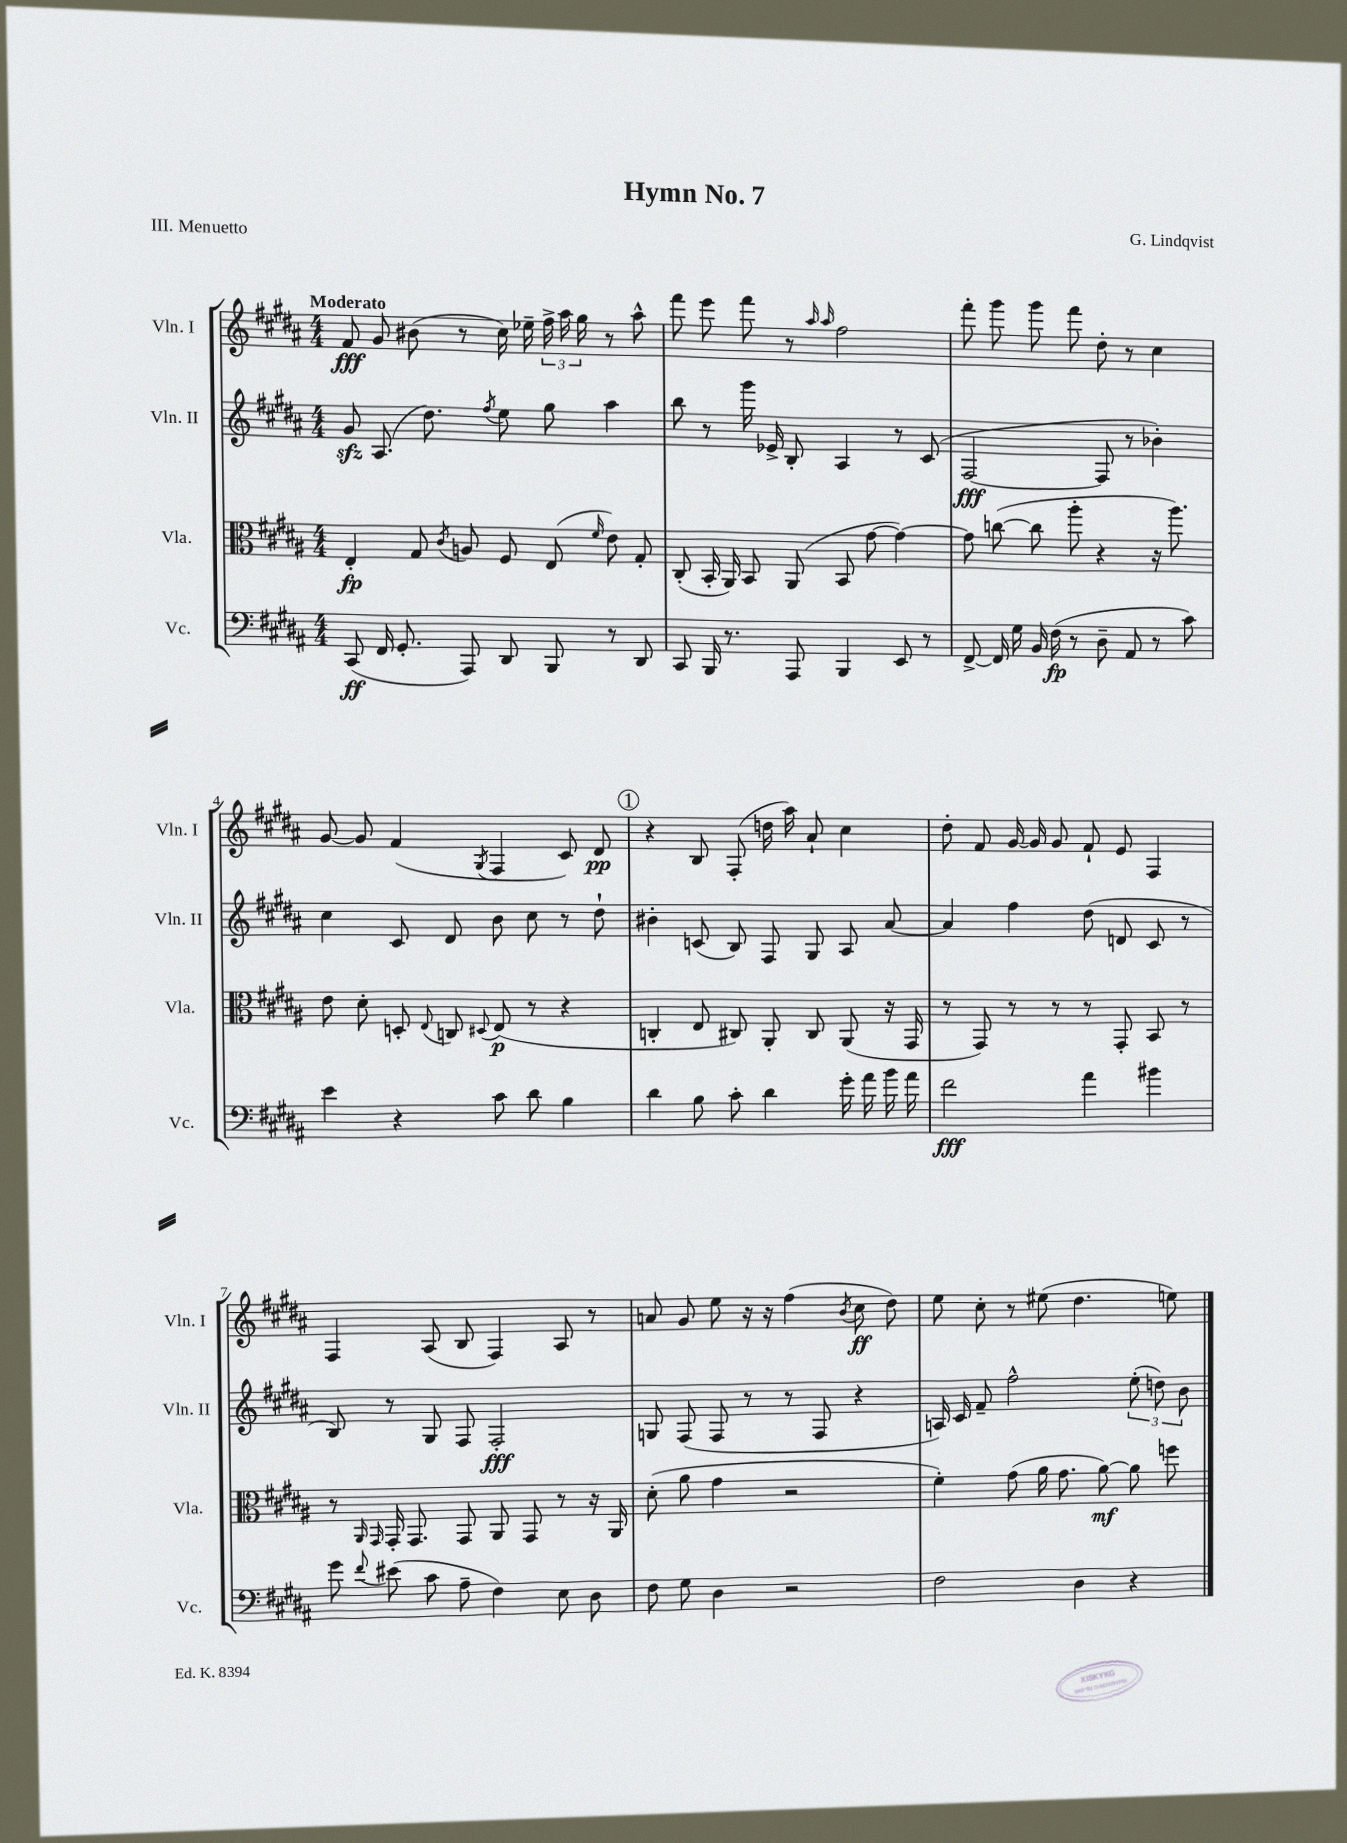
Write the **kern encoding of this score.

**kern	**dynam	**kern	**dynam	**kern	**dynam	**kern	**dynam
*part4	*part4	*part3	*part3	*part2	*part2	*part1	*part1
*staff4	*staff4	*staff3	*staff3	*staff2	*staff2	*staff1	*staff1
*I"Vc.	*	*I"Vla.	*	*I"Vln. II	*	*I"Vln. I	*
*I'Vc.	*	*I'Vla.	*	*I'Vln. II	*	*I'Vln. I	*
*clefF4	*	*clefC3	*	*clefG2	*	*clefG2	*
*k[f#c#g#d#a#]	*	*k[f#c#g#d#a#]	*	*k[f#c#g#d#a#]	*	*k[f#c#g#d#a#]	*
*M4/4	*	*M4/4	*	*M4/4	*	*M4/4	*
=1	=1	=1	=1	=1	=1	=1	=1
!	!	!	!	!	!	!LO:TX:a:B:t=Moderato	!
(8CC#/	ff	4E'/	fp	8g#zz/	.	8f#/	fff
16FF#/	.	.	.	(8.A#/	.	8g#/	.
8.GG#'/	.	.	.	.	.	.	.
.	.	8G#/	.	.	.	(8b#X\	.
.	.	.	.	8.dd#\)	.	.	.
.	.	8qc#/	.	.	.	.	.
8AAA#/)	.	8An/	.	.	.	8r	.
.	.	.	.	8qff#/	.	.	.
8DD#/	.	8F#/	.	8ee\	.	16cc#\)	.
.	.	.	.	.	.	16ee-X~\	.
8BBB/	.	(8E/	.	8gg#\	.	24ff#^\	.
.	.	.	.	.	.	24aa#\	.
.	.	.	.	.	.	24gg#\	.
.	.	16qqf#/	.	.	.	.	.
8r	.	8e\)	.	4aa#\	.	8r	.
8DD#/	.	8G#'/	.	.	.	8aa#^^\	.
=2	=2	=2	=2	=2	=2	=2	=2
8CC#/	.	(8C#'/	.	8bb\	.	8fff#\	.
16BBB/	.	16BB'/	.	8r	.	8eee\	.
8.r	.	16AA#/)	.	.	.	.	.
.	.	8BB/	.	16ggg#\	.	8fff#\	.
.	.	.	.	16e-X^/	.	.	.
8AAA#/	.	(8AA#/	.	8B'/	.	8r	.
.	.	.	.	.	.	16qqaa#/	.
.	.	.	.	.	.	16qqaa#/	.
4BBB/	.	8BB/	.	4A#/	.	2ff#\	.
.	.	[8g#\	.	.	.	.	.
8EE/	.	4g#\_)	.	8r	.	.	.
8r	.	.	.	(8c#/	.	.	.
=3	=3	=3	=3	=3	=3	=3	=3
[8FF#^/	.	8g#\]	.	[2F#/	fff	8fff#'\	.
16FF#/]	.	([8ccn\	.	.	.	8ggg#\	.
16G#\	.	.	.	.	.	.	.
16BB/	.	8cc\]	.	.	.	8ggg#\	.
(16F#\	fp	.	.	.	.	.	.
8r	.	8aa#'\	.	.	.	8fff#\	.
8D#~\	.	4r	.	8F#/]	.	8dd#'\	.
8AA#/	.	.	.	8r	.	8r	.
8r	.	16r	.	4b-X'\)	.	4cc#\	.
.	.	8.aa#\)	.	.	.	.	.
8c#\)	.	.	.	.	.	.	.
!!LO:LB:g=z
=4	=4	=4	=4	=4	=4	=4	=4
4e\	.	8e\	.	4cc#\	.	[8g#/	.
.	.	8d#'\	.	.	.	8g#/]	.
4r	.	8Dn'/	.	8c#/	.	(4f#/	.
.	.	8qqE/	.	.	.	.	.
.	.	8Cn/	.	8d#/	.	.	.
.	.	8qqD#X/	.	.	.	8qG#/	.
8c#\	.	(8E/	p	8b\	.	4F#/	.
8d#\	.	8r	.	8cc#\	.	.	.
4B\	.	4r	.	8r	.	8c#/)	.
.	.	.	.	8dd#`\	.	8d#/	pp
!!LO:REH:place=s1:t=1
=5	=5	=5	=5	=5	=5	=5	=5
4d#\	.	4Cn'/	.	4b#X'\	.	4r	.
8B\	.	8E/	.	(8cn/	.	8B/	.
8c#'\	.	8C#X/)	.	8B/)	.	(8F#'/	.
4d#\	.	8AA#'/	.	8F#/	.	16ddn\	.
.	.	.	.	.	.	16aa#\)	.
.	.	8C#/	.	8G#/	.	8a#`/	.
16g#'\	.	(8AA#/	.	8A#/	.	4cc#\	.
16a#\	.	.	.	.	.	.	.
16b\	.	16r	.	[8a#/	.	.	.
16a#\	.	16GG#/	.	.	.	.	.
=6	=6	=6	=6	=6	=6	=6	=6
2f#\	fff	8r	.	4a#/]	.	8dd#'\	.
.	.	8GG#/)	.	.	.	8f#/	.
.	.	8r	.	4ff#\	.	[16g#/	.
.	.	.	.	.	.	16g#/]	.
.	.	8r	.	.	.	8g#/	.
4a#\	.	8r	.	(8dd#\	.	8f#`/	.
.	.	8GG#'/	.	8dn/	.	8e/	.
4b#X\	.	8BB/	.	8c#/	.	4F#/	.
.	.	8r	.	8r	.	.	.
!!LO:LB:g=z
=7	=7	=7	=7	=7	=7	=7	=7
8g#\	.	8r	.	8B/)	.	4F#/	.
.	.	16qqAA#/	.	.	.	.	.
8qqf#/	.	16qqGG#/	.	.	.	.	.
(8e#X\	.	16GG#'/	.	8r	.	.	.
.	.	8.GG#/	.	.	.	.	.
8c#\	.	.	.	8G#/	.	(8A#/	.
8A#~\	.	8GG#/	.	8F#/	.	8B/	.
4F#\)	.	8AA#/	.	2F#'/	fff	4F#/)	.
.	.	8GG#/	.	.	.	.	.
8E\	.	8r	.	.	.	8A#/	.
8D#\	.	16r	.	.	.	8r	.
.	.	16AA#/	.	.	.	.	.
=8	=8	=8	=8	=8	=8	=8	=8
8F#\	.	(8d#'\	.	8Gn/	.	8an/	.
8G#\	.	8a#\	.	(8F#/	.	8g#/	.
4D#\	.	4g#\	.	8F#/	.	8ee\	.
.	.	.	.	8r	.	16r	.
.	.	.	.	.	.	16r	.
2r	.	2r	.	8r	.	(4ff#\	.
.	.	.	.	8F#/	.	.	.
.	.	.	.	.	.	8qb/	.
.	.	.	.	4r	.	8cc#\	ff
.	.	.	.	.	.	8dd#\)	.
=9	=9	=9	=9	=9	=9	=9	=9
2F#\	.	4f#'\)	.	16An/)	.	8ee\	.
.	.	.	.	16c#/	.	.	.
.	.	.	.	8f#~/	.	8cc#'\	.
.	.	(8g#\	.	2ff#^^\	.	8r	.
.	.	16a#\	.	.	.	(8ee#X\	.
.	.	8.g#\	.	.	.	.	.
4D#\	.	.	.	.	.	4.dd#\	.
.	.	[8a#\)	mf	.	.	.	.
4r	.	8a#\]	.	(12ee'\	.	.	.
.	.	.	.	12ddn\)	.	.	.
.	.	8ffn\	.	.	.	8een\)	.
.	.	.	.	12b\	.	.	.
==	==	==	==	==	==	==	==
*-	*-	*-	*-	*-	*-	*-	*-
